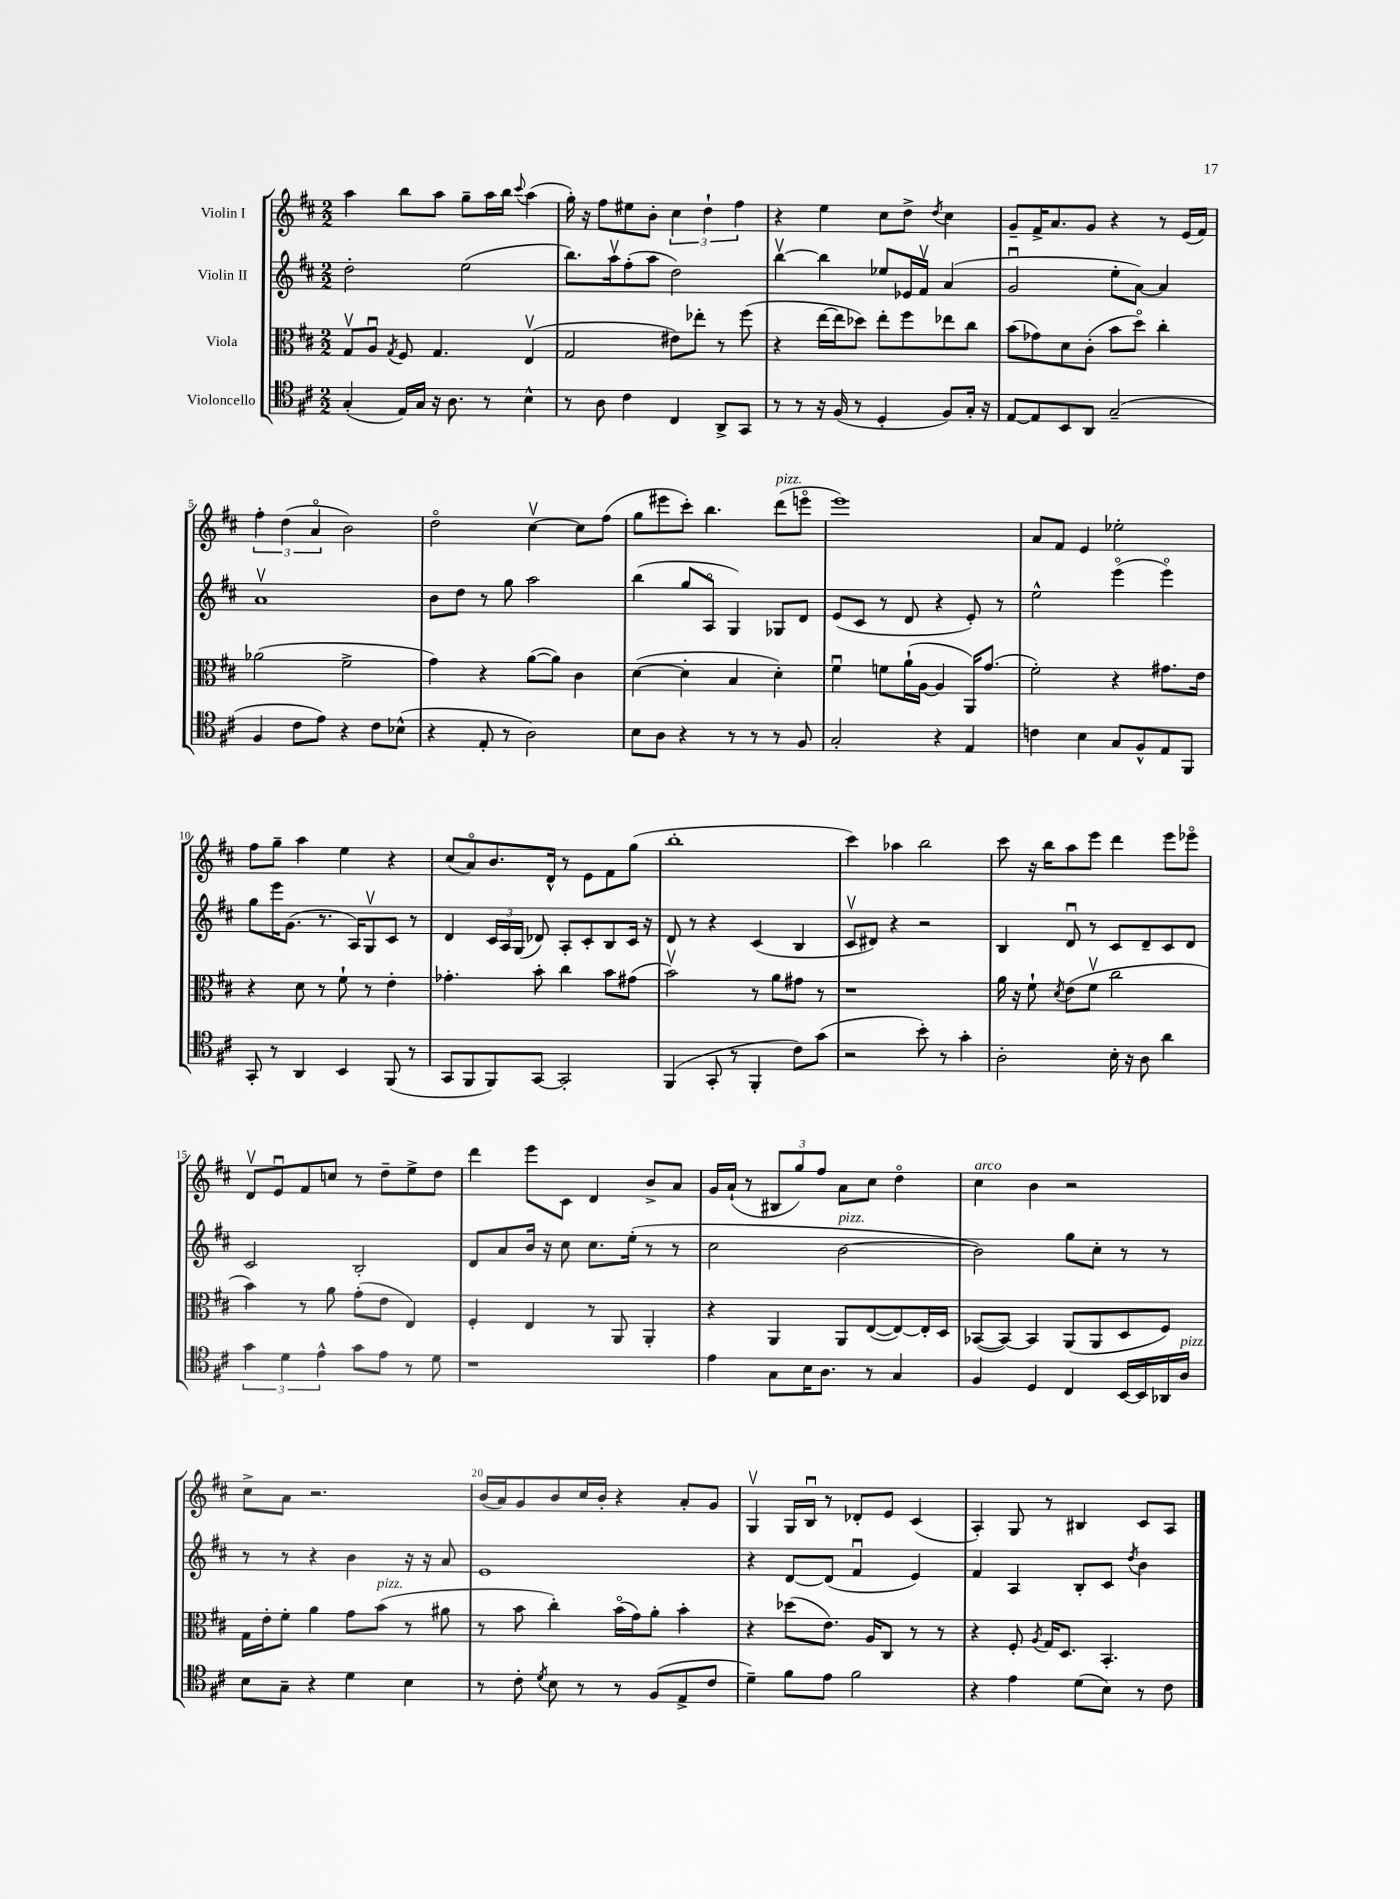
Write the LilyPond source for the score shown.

<<
\new StaffGroup <<
\new Staff = "s0" \with { instrumentName = "Violin I" } {
    \clef treble \key d \major \numericTimeSignature \time 2/2
    \autoBeamOff a''4 b''8[ a''8] g''8[-- a''16 b''16] \appoggiatura { cis'''8 } a''4( |
    g''16-.) r16 fis''8[ eis''8 b'8]-. \tuplet 3/2 { cis''4 d''4-! fis''4 } |
    r4 e''4 cis''8[ d''8]-> \acciaccatura { d''8 } cis''4 |
    g'8[-- fis'16-> a'8. g'8] r4 r8 e'16[( fis'16]) |
    \tuplet 3/2 { fis''4-. d''4( a'4\flageolet } b'2) |
    d''2\flageolet cis''4~\upbow cis''8[ fis''8]( |
    g''8[ eis'''8 cis'''8]-.) b''4. d'''8[^\markup { \italic "pizz." }( e'''8]\flageolet |
    e'''1) |
    a'8[ fis'8] e'4 ees''2-. |
    fis''8[ g''8]-- a''4 e''4 r4 |
    cis''8[( a'8\flageolet) b'8. d'16]-^ r8 e'8[ fis'8 g''8]( |
    b''1-. |
    cis'''4) aes''4 b''2 |
    cis'''8 r16 b''16[ a''8 e'''8] d'''4 e'''8[ ees'''8]\flageolet |
    d'8[\upbow e'8\downbow fis'8 c''8] r8 d''8[-- e''8-> d''8] |
    d'''4 e'''8[ cis'8] d'4 b'8[-> a'8] |
    g'16[ a'16]-!( r8 \tuplet 3/2 { bis8[ g''8) fis''8] } a'8[ cis''8] d''4\flageolet |
    cis''4^\markup { \italic "arco" } b'4 r2 |
    cis''8[-> a'8] r2. |
    b'16[( a'16) g'8 b'8 cis''16 b'16]-. r4 a'8[-. g'8] |
    g4\upbow g16[ b16]\downbow r8 des'8[-. e'8] cis'4( |
    a4-.) g8 r8 bis4 cis'8[ a8] \bar "|." |
}
\new Staff = "s1" \with { instrumentName = "Violin II" } {
    \clef treble \key d \major \numericTimeSignature \time 2/2
    \autoBeamOff d''2-. e''2( |
    b''8.[) a''16\upbow fis''8-.( a''8] d''2) |
    b''4~\upbow b''4 ees''8[ ees'16 fis'16]\upbow a'4( |
    g'2\downbow e''8[-. a'8]~) a'4 |
    a'1\upbow |
    b'8[ d''8] r8 g''8 a''2 |
    b''4( g''8[ a8]\flageolet g4) ges8[ d'8] |
    e'8[( cis'8] r8 d'8 r4 e'8-.) r8 |
    e''2-^ e'''4\flageolet( e'''4\flageolet) |
    g''8[ e'''16 g'8.]( r8. a16[) g8\upbow cis'8] r8 |
    d'4 \tuplet 3/2 { cis'16[ a16 g16]( } des'8) a8[-. cis'8-. b8 cis'16] r16 |
    d'8 r8 r4 cis'4( b4 |
    cis'8[\upbow dis'8]) r4 r2 |
    b4 d'8\downbow r8 cis'8[ d'8-- cis'8 d'8] |
    cis'2 b2-. |
    d'8[ a'8 b'16] r16 cis''8 cis''8.[ e''16]-.( r8 r8 |
    cis''2 b'2~^\markup { \italic "pizz." } |
    b'2) g''8[ cis''8]-. r8 r8 |
    r8 r8 r4 b'4 r16 r16 a'8 |
    e'1 |
    r4 d'8[~ d'8]( fis'4\downbow e'4) |
    fis'4 a4 b8[-. cis'8] \acciaccatura { d''8 } b'4 \bar "|." |
}
\new Staff = "s2" \with { instrumentName = "Viola" } {
    \clef alto \key d \major \numericTimeSignature \time 2/2
    \autoBeamOff g8[\upbow a8]\downbow \acciaccatura { g8 } fis8 g4. e4\upbow( |
    g2 eis'8[) ees''8]-. r8 fis''8( |
    r4 e''16[~ e''16 des''8]) e''8[-. fis''8 ees''8 cis''8] |
    b'8[( ges'8) d'8 cis'8]-.( b'8[ d''8]\flageolet) cis''4-. |
    aes'2( fis'2-> |
    g'4) r4 a'8[~( a'8]) cis'4 |
    d'4~( d'4-. b4 d'4-.) |
    fis'4\downbow f'8[ a'16-!( a16]~ a4 a,16[) g'8.]( |
    fis'2-.) r4 gis'8.[ e'16] |
    r4 d'8 r8 fis'8-! r8 e'4-. |
    ges'4.-. b'8-. cis''4 b'8[ gis'8]( |
    b'2\upbow) r8 a'8[ gis'8] r8 |
    r1 |
    a'16 r16 fis'8-! \acciaccatura { d'8 } e'8[( fis'8]\upbow cis''2 |
    b'4) r8 a'8 g'8[-.( e'8] e4) |
    fis4-. e4 r8 a,8 a,4-. |
    r4 a,4 a,8[ e8~( e8~) e16-. d16] |
    bes,8[~( bes,8]~) bes,4 a,8[( a,8 d8 fis8]) |
    g16[ e'16-. fis'8]-. a'4 g'8[ b'8]^\markup { \italic "pizz." }( r8 ais'8 |
    r8 b'8 cis''4-.) b'16[\flageolet( g'16) a'8]-. b'4-. |
    r4 des''8[( e'8.]) a16[ cis8] r8 r8 |
    r4 fis8-. \acciaccatura { a8 } g16[ d8.] b,4.-. \bar "|." |
}
\new Staff = "s3" \with { instrumentName = "Violoncello" } {
    \clef tenor \key d \major \numericTimeSignature \time 2/2
    \autoBeamOff g4-.( e16[) g16] r16 a8. r8 b4-^ |
    r8 a8 cis'4 cis4 a,8[-> g,8] |
    r8 r8 r16 fis16( r8 d4-. fis8[) g16]-. r16 |
    e8[~ e8 b,8 a,8] g2--( |
    fis4 cis'8[ e'8]) r4 cis'8[ bes8]-^( |
    r4 e8-. r8 a2) |
    b8[ a8] r4 r8 r8 r8 fis8 |
    g2-. r4 e4 |
    c'4 b4 g8[ fis8-^ e8 fis,8] |
    g,8-. r8 a,4 b,4 fis,8( r8 |
    g,8[ fis,8 fis,8) g,8]~ g,2-. |
    fis,4( g,8-. r8 fis,4-. cis'8[) g'8]( |
    r2 b'8-.) r8 g'4-. |
    a2-. b16-. r16 a8 a'4 |
    \tuplet 3/2 { g'4 d'4 e'4-^ } g'8[ e'8] r8 d'8 |
    r1 |
    e'4 g8[ b16 a8.] r8 g4 |
    fis4 d4 cis4 b,16[~ b,16 aes,16 a16]^\markup { \italic "pizz." } |
    b8[ g8]-- r4 d'4 b4 |
    r8 cis'8-. \acciaccatura { d'8 } b8 r8 r8 fis8[( e8-> cis'8] |
    d'4--) fis'8[ e'8] fis'2 |
    r4 e'4 d'8[( b8]) r8 cis'8 \bar "|." |
}
>>
>>
\layout { \context { \Score \override BarNumber.break-visibility = ##(#f #t #t) barNumberVisibility = #(every-nth-bar-number-visible 5) } }
